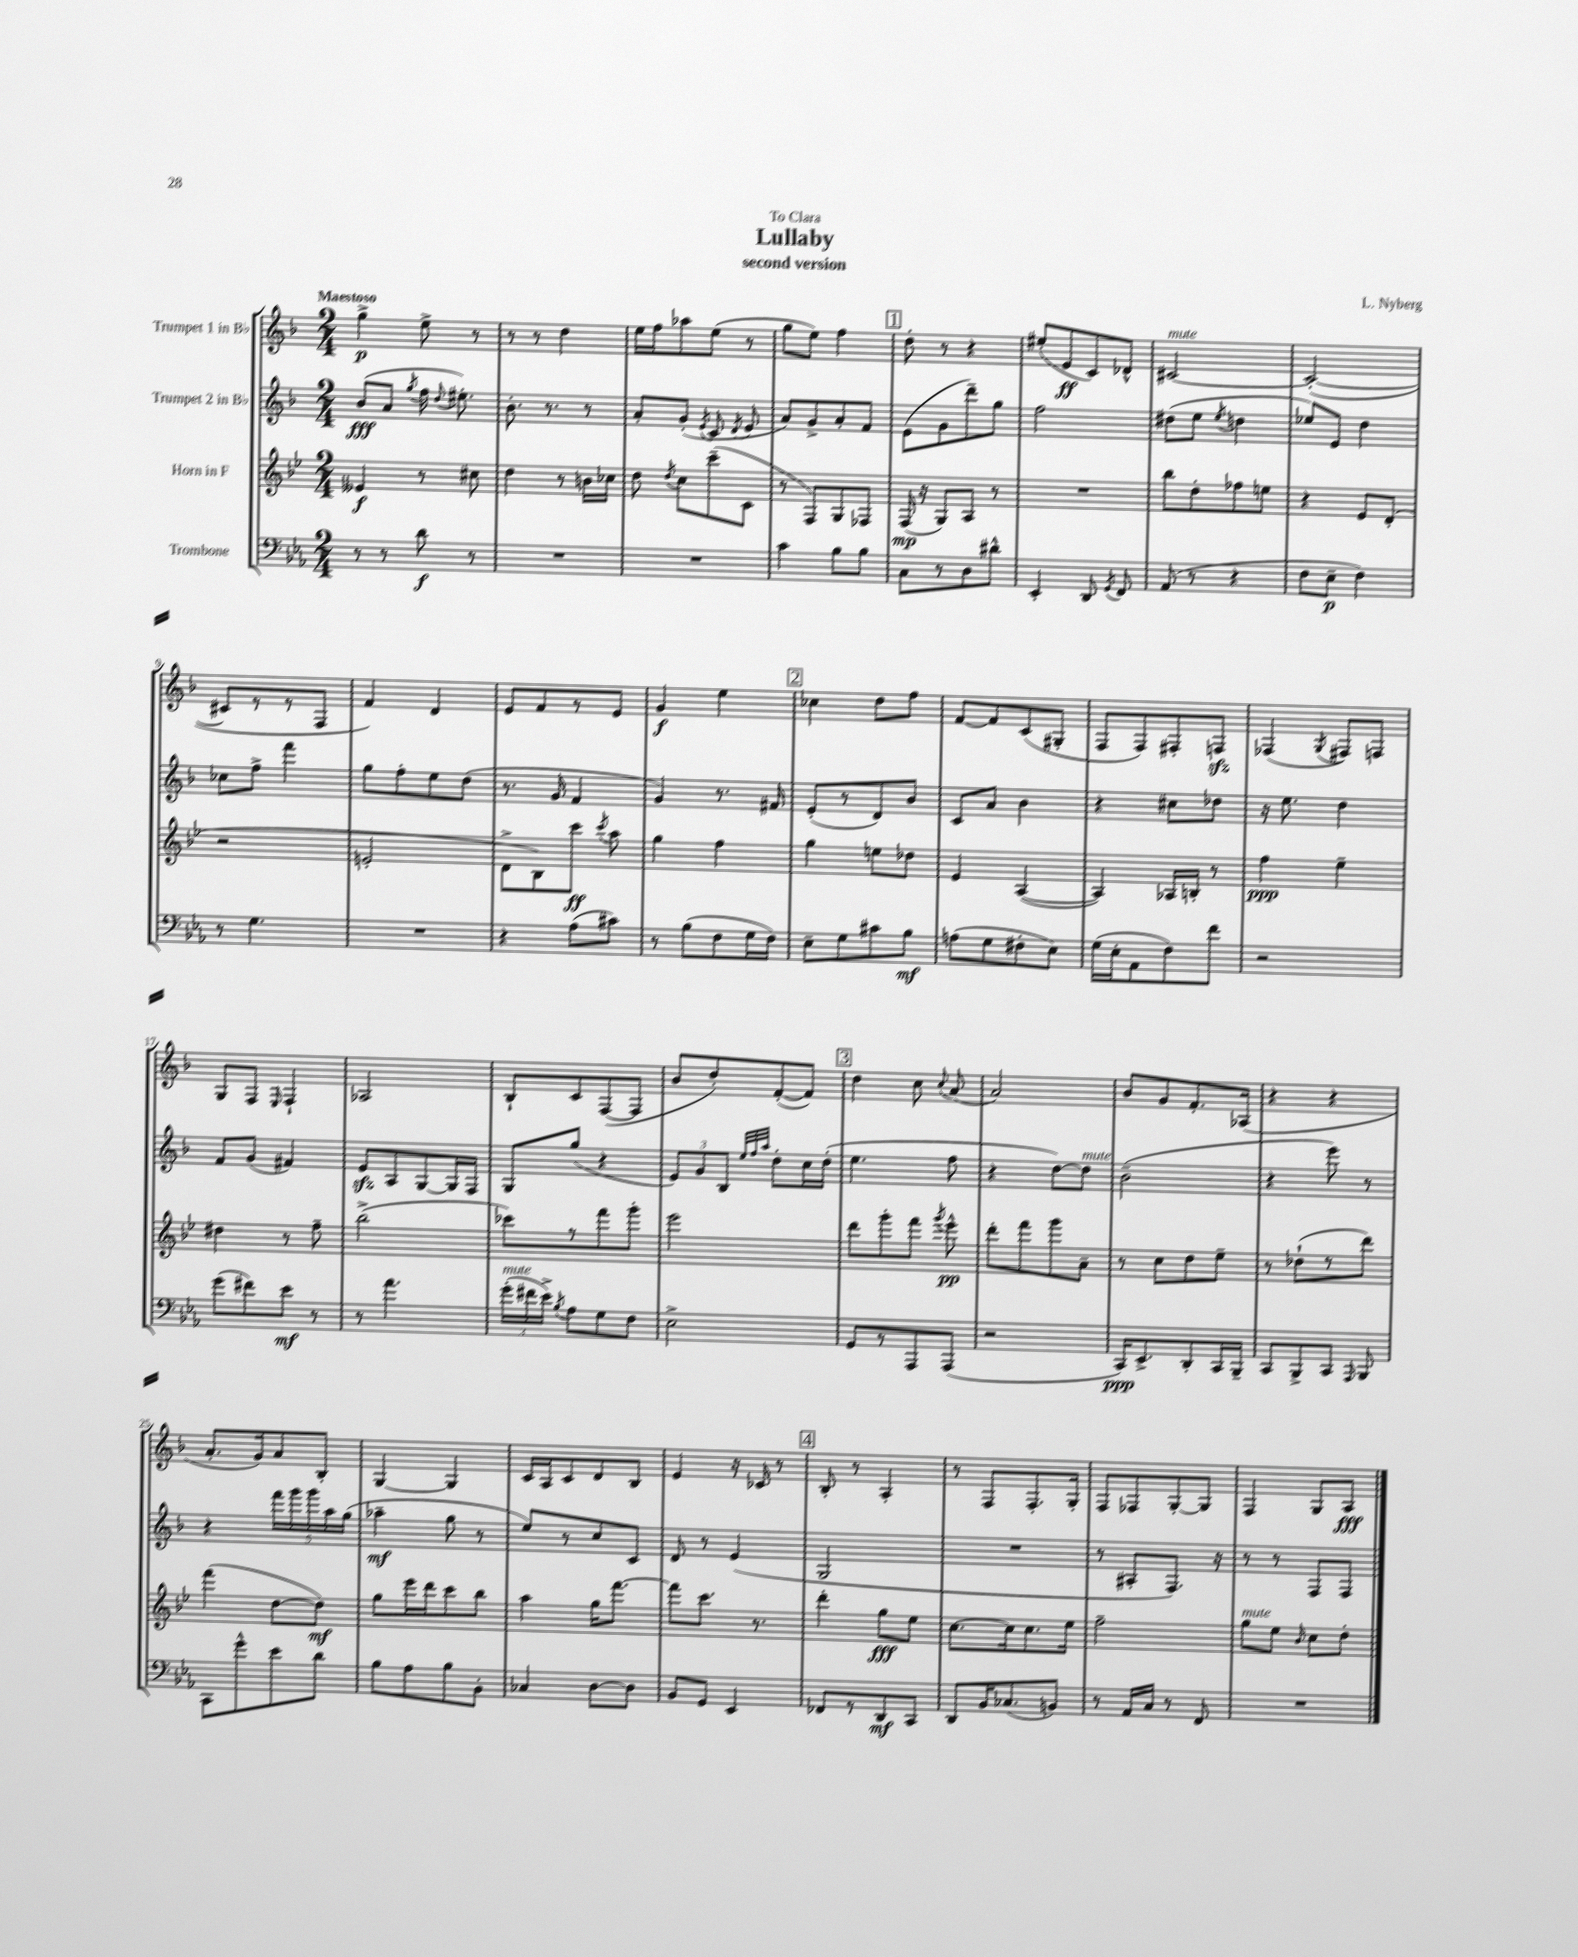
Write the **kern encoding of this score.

**kern	**kern	**kern	**kern
*staff4	*staff3	*staff2	*staff1
*clefF4	*clefG2	*clefG2	*clefG2
*k[b-e-a-]	*k[b-e-]	*k[b-]	*k[b-]
*M2/4	*M2/4	*M2/4	*M2/4
8r	4e--	(8b-	4gg^
8r	.	8a	.
.	.	8qgg	.
8d	8r	16ff	8ee^
.	.	8qqdd	.
.	.	8.ee#')	.
8r	8cc#	.	8r
=	=	=	=
2r	4dd	8.b-'	8r
.	.	.	8r
.	.	8.r	.
.	8r	.	4dd
.	16b	8r	.
.	16cc-	.	.
=	=	=	=
2r	8dd	8a'	16ee
.	.	.	16ff
.	8qdd	.	.
.	8cc	(8g'	8aa-
.	.	8qe	.
.	(8ccc~	8c	(8ee
.	.	8qd	.
.	8c	8e	8r
=	=	=	=
4c	8r	8a)	8gg
.	8F)	8g^	8ee)
8B-	8G	8a'	4ff
8B-	8F-	8f	.
=	=	=	=
8C	(16F	(8e	8dd'
.	16r	.	.
8r	8G)	8g	8r
8D	8A	8ddd~)	4r
8d#^^	8r	8gg	.
=	=	=	=
4EE-'	2r	2ff	(8ee#'
.	.	.	8e
8DD	.	.	8c)
8qGG	.	.	.
8FF	.	.	8d-^^
=	=	=	=
(8AA-	8bb-	(8dd#	[2c#
8r	8dd'	8ee	.
.	.	8qee	.
4r	8ff-	4dd	.
.	8ee	.	.
=	=	=	=
8F	4r	8ee-)	(2c#'_
8E-~	.	8e	.
4F)	8e-	4dd	.
.	(8d'	.	.
=	=	=	=
8r	2r	8cc-	8c#]
4.G	.	8ff^	8r
.	.	4fff	8r
.	.	.	8F
=	=	=	=
2r	2e'	8gg	4f)
.	.	8ff'	.
.	.	8ee	4d
.	.	(8dd	.
=	=	=	=
4r	8d^	8.r	8e
.	8B-)	.	8f
.	.	16g	.
(8A-	8ccc	4f	8r
.	8qccc	.	.
8c#)	8aa	.	8e
=	=	=	=
8r	4gg	4g)	4g
(8B-	.	.	.
8F	4ff	8.r	4ee
16G	.	.	.
16F)	.	16f#	.
=	=	=	=
8E-~	4gg	(8e'	4cc-
8G	.	8r	.
8c#	8ee	8d)	8dd
8B-	8dd-	8b-	8ff
=	=	=	=
(8A	4e-	8c	[8f
8G	.	8a	8f]
8F#'	([4A	4b-	(8c
8E-)	.	.	8G#'
=	=	=	=
(16G	4A])	4r	8F
16E-'	.	.	.
8AA-	.	.	8F)
8F)	16A-	8cc#	8F#'
.	16B'	.	.
8f	8r	8dd-	8F
=	=	=	=
2r	4ff	16r	(4F-
.	.	8.ee	.
.	.	.	8qG
.	4ee-~	4dd	8F#)
.	.	.	8F
=	=	=	=
(8g	4dd#	8f	8G
8f#)	.	(8g	8F
.	.	.	16qqE
8e-	8r	4f#)	4F`
8r	8ff~	.	.
=	=	=	=
8r	(2bb-^	8e	2A-
4.a-	.	8A	.
.	.	[8G	.
.	.	16G]	.
.	.	16F	.
=	=	=	=
(24g'	8ccc-)	8G	8B-`
24f#	.	.	.
24e-^)	.	.	.
8qB-	.	.	.
8A-	8r	(8gg	8c
8G	8fff	4r	([8F
8F	8ggg'	.	8F]
=	=	=	=
2E-^	2eee-	12e)	8b-
.	.	12g	.
.	.	.	8dd')
.	.	12B-	.
.	.	32qqee	.
.	.	32qqff	.
.	.	32qqaa	.
.	.	8dd'	([8f'
.	.	16cc	8f])
.	.	(16dd'	.
=	=	=	=
8GG	8ddd	4.ee	4dd
8r	8ggg'	.	.
8AAA-	8fff	.	8cc
.	8qggg	.	8qqcc
(8AAA-	8eee-^^	8ff	(8a
=	=	=	=
2r	8ddd'	4r	2a)
.	8fff	.	.
.	8ggg	[8dd)	.
.	8a~	8dd]	.
=	=	=	=
16CC)	8r	(2b-~	8b-
8.EE-^	.	.	.
.	8cc	.	8g
8DD'	8dd	.	8.f'
16CC	8ee-~	.	.
16BBB-~	.	.	(16A-
=	=	=	=
8CC	8r	4r	4r
8BBB-^	(8dd-`	.	.
8CC	8r	8eee)	4r
16qqAAA-	.	.	.
8BBB-	8ddd)	8r	.
=	=	=	=
8CC	(4fff	4r	8.a'
8g^^	.	.	.
.	.	.	16g)
8e-	[8dd	20fff	8a
.	.	20ggg	.
.	.	20ggg	.
8d	8dd])	.	8B-'
.	.	20aa	.
.	.	(20gg	.
=	=	=	=
8B-	8gg	4aa-~	[4G
8A-	16eee-	.	.
.	16ddd	.	.
8B-	8ccc	8gg	4G]
8BB-'	8bb-	8r	.
=	=	=	=
4C-	4aa	8ee)	16c
.	.	.	16A
.	.	8r	8c
[8D	16gg	8cc	8d
.	[8.fff	.	.
8D]	.	8c	8B-
=	=	=	=
8BB-	8fff]	8d	4e
8GG	8.ccc	8r	.
4EE-	.	(4e	16r
.	8.r	.	16c-
.	.	.	8r
=	=	=	=
8FF-	4ddd'	2G	8B-'
8r	.	.	8r
8DD	8gg	.	4A'
8CC	8ee-	.	.
=	=	=	=
8DD	[8.cc	2r	8r
16BB-	.	.	8F
(8.C-	16cc]	.	.
.	8.cc	.	8.F'
8BB)	.	.	.
.	16ee-	.	16G'
=	=	=	=
8r	2ff~	8r	8F
16AA-	.	8A#'	8F-
16C	.	.	.
8r	.	8.F)	[8G'
8FF	.	.	8G]
.	.	16r	.
=	=	=	=
2r	8gg	8r	4F
.	8ee-	8r	.
.	16qqb-	.	.
.	8cc	8F	8G
.	8dd'	8F	8A
==	==	==	==
*-	*-	*-	*-
